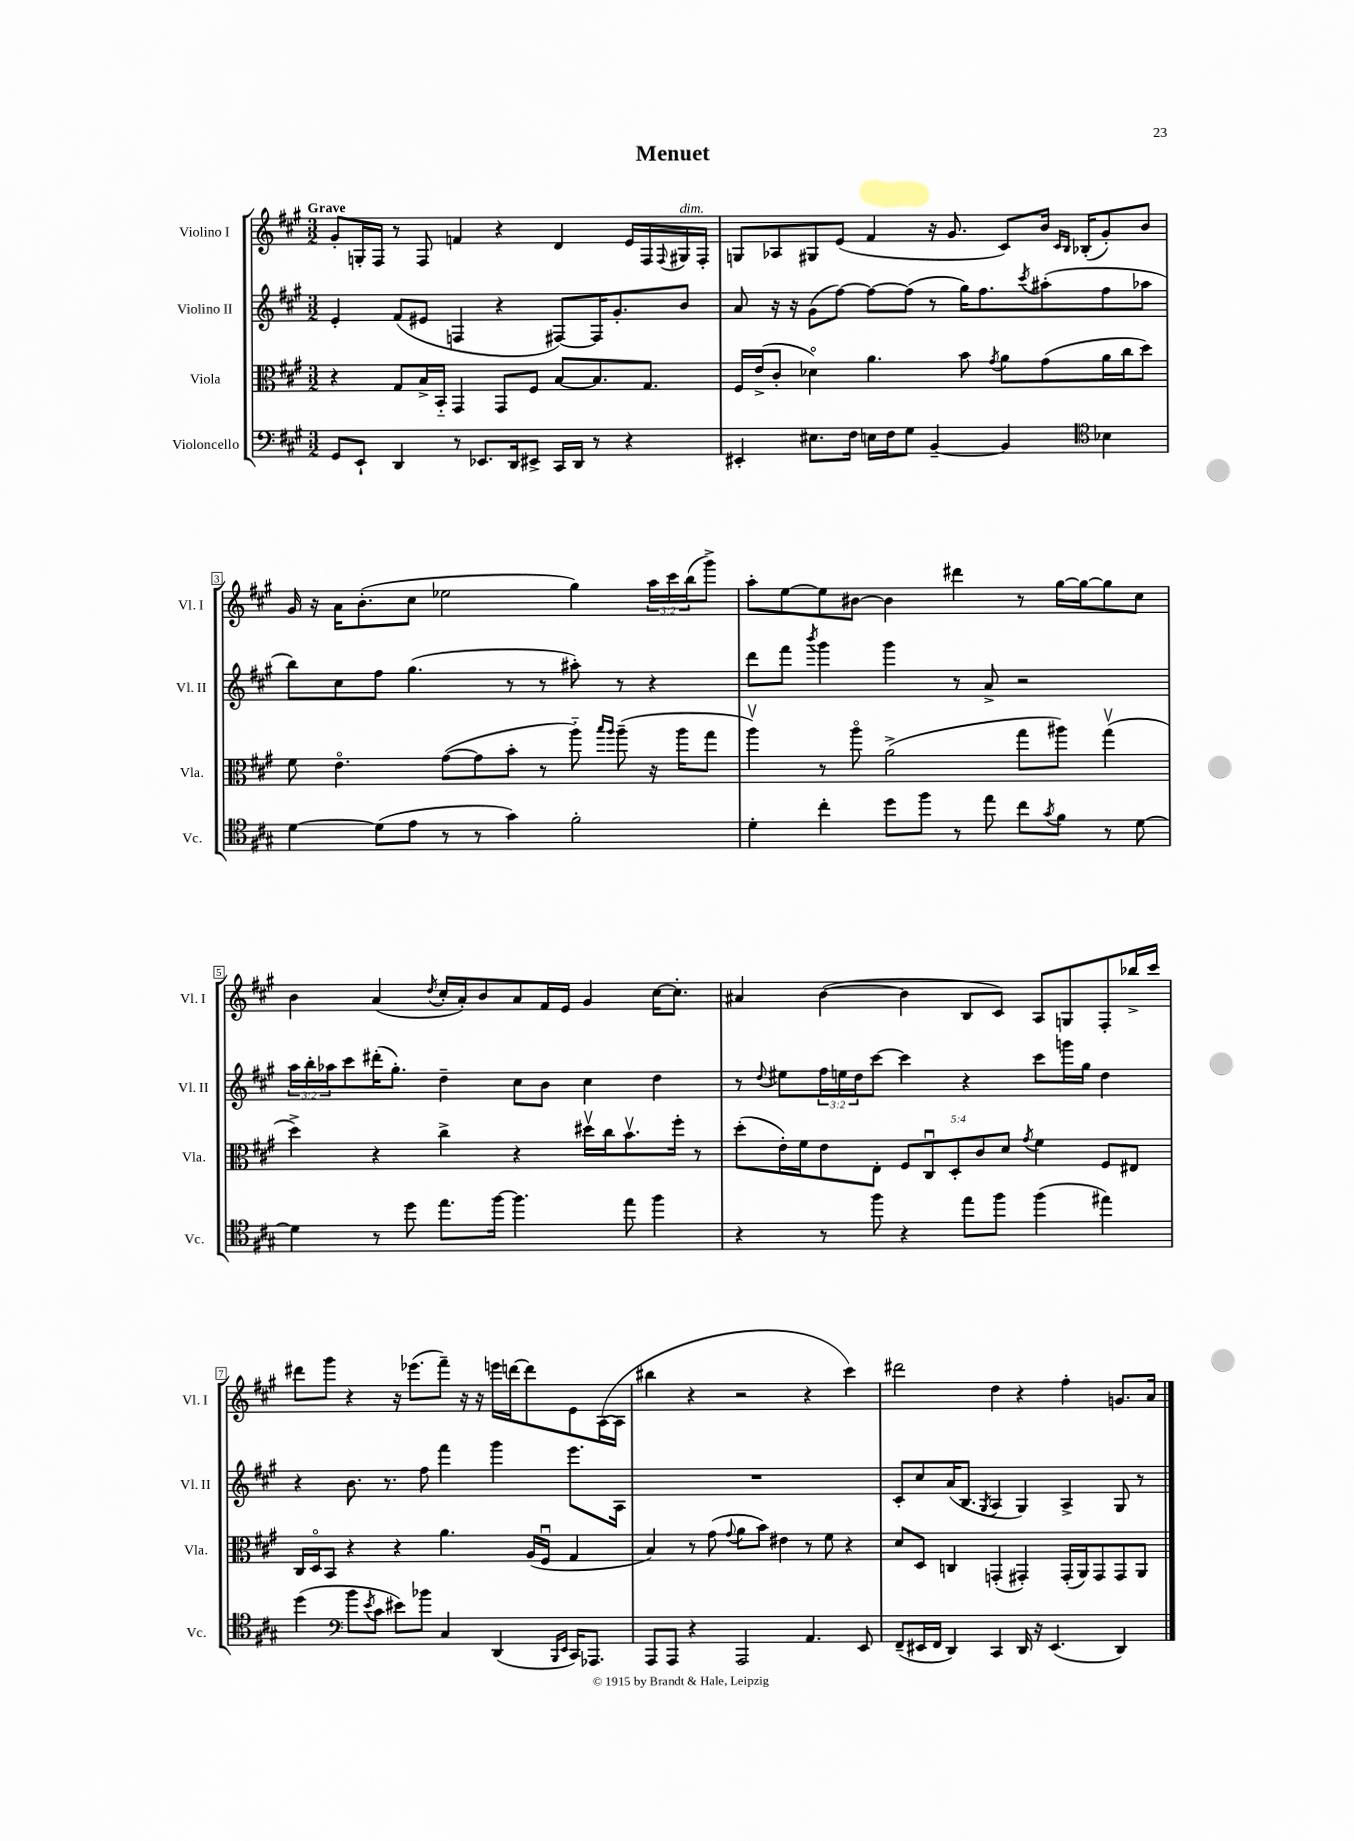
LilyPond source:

\header { title = "Menuet" }
<<
\new StaffGroup <<
\new Staff = "s0" \with { instrumentName = "Violino I" shortInstrumentName = "Vl. I" } {
    \clef treble \key a \major \numericTimeSignature \time 3/2 \override Staff.TupletNumber.text = #tuplet-number::calc-fraction-text \tempo "Grave"
    gis'8-. g16-. fis16 r8 fis8 f'4 r4 d'4 e'16 fis16 \appoggiatura { fis8 } gis16^\markup { \italic "dim." } fis16-. |
    g8 aes8 gis8 e'8( fis'4 r16 gis'8. cis'8) b'16 \grace { cis'16 b16 } bes16-.( gis'8-.) b'8 |
    gis'16 r16 a'16 b'8.-.( cis''8 ees''2 gis''4) \tuplet 3/2 { a''16 cis'''16 b''16( } gis'''8->) |
    a''8-. e''8~ e''8 bis'8~ bis'4 dis'''4 r8 gis''16~ gis''16~ gis''8 cis''8 |
    b'4 a'4( \acciaccatura { d''8 } cis''16-. a'16-.) b'8 a'8 fis'16 e'16 gis'4 cis''16~ cis''8.-. |
    ais'4 b'4~( b'4 b8 cis'8) a8 g8 fis8-. bes''16-> cis'''16 |
    dis'''8 gis'''8 r4 r16 ees'''8.( fis'''8--) r16 r16 e'''16 d'''16~ d'''8 e'8 a16~( a16 |
    bis''4 r4 r2 r4 cis'''4) |
    dis'''2 d''4 r4 fis''4-. g'8. a'16 \bar "|." |
}
\new Staff = "s1" \with { instrumentName = "Violino II" shortInstrumentName = "Vl. II" } {
    \clef treble \key a \major \numericTimeSignature \time 3/2 \override Staff.TupletNumber.text = #tuplet-number::calc-fraction-text
    e'4-. fis'8( eis'8 f4 r4 fis8~) fis16 gis'8.-. b'8 |
    a'8 r16 r16 gis'8( fis''8~) fis''8~ fis''8( r8 gis''16) fis''8. \acciaccatura { cis'''8 } ais''8-.( fis''8 aes''8 |
    b''8) cis''8 fis''8 gis''4.( r8 r8 ais''8-.) r8 r4 |
    d'''8 fis'''8 \acciaccatura { b'''8 } gis'''4 gis'''4 r8 a'8-> r2 |
    \tuplet 3/2 { a''16 b''16-. aes''16 } cis'''8 dis'''16-.( gis''8.-.) d''4-- cis''8 b'8 cis''4 d''4 |
    r8 \appoggiatura { d''8 } eis''8 \tuplet 3/2 { fis''16 e''16 d''16 } cis'''8~ cis'''4 r4 cis'''8 g'''16 gis''16 d''4 |
    r4 b'8. r8. fis''8 fis'''4 gis'''4 e'''8. a16 |
    R1. |
    cis'8-. cis''8 a'16( b8. \acciaccatura { gis8 } a4 gis4) a4-> gis8 r8 \bar "|." |
}
\new Staff = "s2" \with { instrumentName = "Viola" shortInstrumentName = "Vla." } {
    \clef alto \key a \major \numericTimeSignature \time 3/2 \override Staff.TupletNumber.text = #tuplet-number::calc-fraction-text
    r4 gis8 b16-> b,16-_ gis,4 gis,8 fis8 b8~ b8. gis8. |
    fis16 e'16->( cis'8-. des'4\flageolet) a'4. b'8 \acciaccatura { gis'8 } a'8 gis'8( a'16 cis''16 d''8) |
    fis'8 e'4.\flageolet gis'8~( gis'8 b'8-. r8 a''8-_) \grace { b''16 a''16 } a''8--( r16 a''16 gis''8 |
    a''4\upbow) r8 a''8\flageolet a'2->( gis''8 ais''8) gis''4\upbow( |
    d''4->) r4 cis''4-> r4 dis''16\upbow cis''16 b'8.\upbow fis''16-. r8 |
    d''8-.( e'16-.) fis'16 e'8 e8-. \tuplet 5/4 { fis8 cis8\downbow d8-. cis'8 d'8 } \acciaccatura { gis'8 } fis'4 fis8 eis8 |
    cis16 d16\flageolet b,8 r4 r4 a'4. a16( fis16\downbow gis4 |
    b4) r8 gis'8( \appoggiatura { gis'8 } a'8 b'8) eis'4 r8 fis'8 r4 |
    d'8 d8 c4 g,4-.( gis,4-.) gis,16-.( a,16) gis,8 gis,8 a,8 \bar "|." |
}
\new Staff = "s3" \with { instrumentName = "Violoncello" shortInstrumentName = "Vc." } {
    \clef bass \key a \major \numericTimeSignature \time 3/2
    gis,8 e,8-! d,4 r8 ees,8. d,16 eis,8-> cis,16 d,16 r8 r4 |
    eis,4-. eis8. fis16 e16 fis16 gis8 b,4~-- b,4 \clef tenor bes4 |
    d'4~ d'8( e'8 r8 r8 gis'4) fis'2-. |
    d'4-. cis''4-. d''8 fis''8 r8 e''8 cis''8 \acciaccatura { gis'8 } fis'8 r8 d'8~ |
    d'4 r8 d''8 e''8. fis''16~ fis''4. e''8 fis''4 |
    r4 r8 fis''8 r4 e''8 fis''8 fis''4( eis''4) |
    d''4( \clef bass b'8 \acciaccatura { e'8 } cis'8 eis'8) bes'8 cis4 d,4( \grace { b,,16 e,16 } cis,16) aes,,8. |
    a,,8 a,,8 r4 a,,2 a,4. e,8 |
    fis,8--( eis,16 fis,16 d,4) cis,4 d,16 r16 eis,4.( d,4) \bar "|." |
}
>>
>>
\layout { \context { \Score \override BarNumber.stencil = #(make-stencil-boxer 0.1 0.3 ly:text-interface::print) } }
